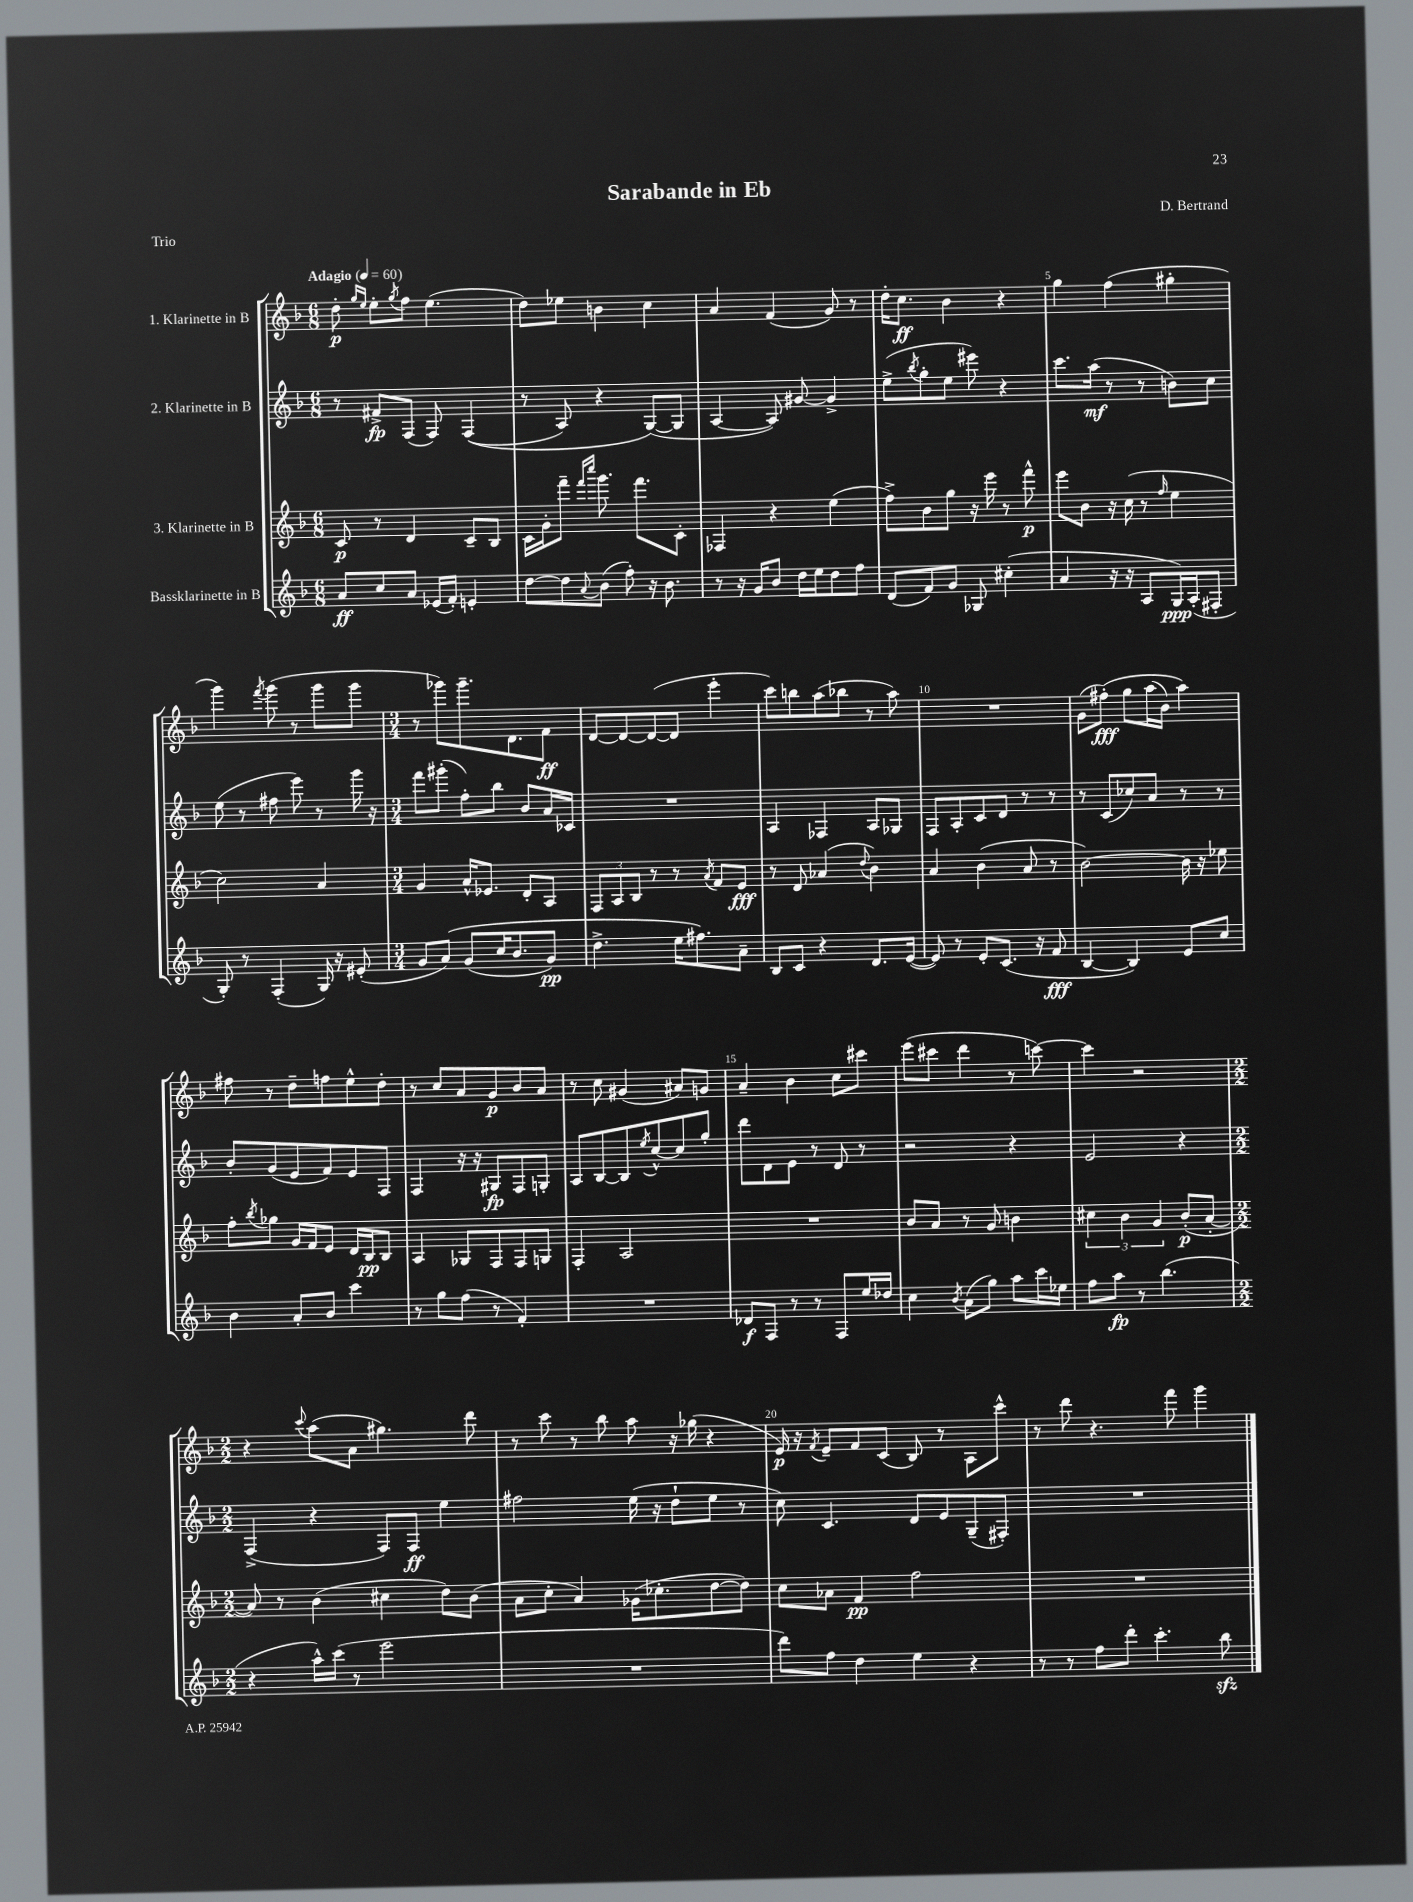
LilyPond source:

\header { title = "Sarabande in Eb" composer = "D. Bertrand" piece = "Trio" }
<<
\new StaffGroup <<
\new Staff = "s0" \with { instrumentName = "1. Klarinette in B" } {
    \clef treble \key f \major \numericTimeSignature \time 6/8 \tempo "Adagio" 4 = 60
    d''8-.\p \grace { g''16 e''16 } e''8-. \acciaccatura { g''8 } f''8 e''4.( |
    d''8) ees''8 b'4 c''4 |
    a'4 f'4( g'8) r8 |
    d''16-. c''8.\ff bes'4 r4 |
    g''4 f''4( gis''4-. |
    g'''4) \acciaccatura { f'''8 } g'''8( r8 g'''8 g'''8 |
    \numericTimeSignature \time 3/4 r8 ges'''8) ges'''8.-- d'8. f'8\ff |
    d'8~ d'8~ d'8~( d'8 e'''4-. |
    c'''8) b''8 a''8( bes''8 r8 a''8) |
    R2. |
    g'8( fis''8-.\fff)\( g''8 a''16( bes'16) a''4\) |
    fis''8 r8 d''8-- f''8 e''8-^ d''8-. |
    r8 c''8 a'8 g'8\p bes'8 a'8 |
    r8 c''8 gis'4( ais'8) g'8 |
    a'4-- bes'4 c''8 cis'''8 |
    e'''8( cis'''8 d'''4 r8 c'''8~) |
    c'''4 r2 |
    \numericTimeSignature \time 2/2 r4 \appoggiatura { c'''8 } a''8( a'8 gis''4.) d'''8 |
    r8 c'''8 r8 bes''8 a''8 r16 ges''16( r4 |
    e'16\p) r16 \acciaccatura { f'8 } e'8-- f'8 c'8( bes8) r8 a8 c'''8-^ |
    r8 d'''8 r4. f'''8 g'''4 \bar "|." |
}
\new Staff = "s1" \with { instrumentName = "2. Klarinette in B" } {
    \clef treble \key f \major \numericTimeSignature \time 6/8
    r8 fis'8->\fp f8( f8) f4(\( |
    r8 a8) r4 g8~(\) g8 |
    a4~ a8) gis'8~ gis'4-> |
    e''8->( \acciaccatura { bes''8 } g''8-. e''8 eis'''8) r4 |
    c'''8. a''16\mf( r8 r8 b'8) c''8 |
    e''8( r8 fis''8 e'''8) r8 g'''16 r16 |
    \numericTimeSignature \time 3/4 f'''8 gis'''8-.( f''8-.) bes''8 bes'8 a'16 ces'16 |
    R2. |
    a4 fes4 a8 ges8 |
    f8 a8-. c'8 d'8 r8 r8 |
    r8 c'8( ces''8) a'8 r8 r8 |
    bes'8-. g'8( e'8 f'8) e'8 f8 |
    f4 r16 r16 gis8\fp f8 g8-. |
    a8 bes8~ bes8 \acciaccatura { e''8 } c''8~-^ c''8 g''8-. |
    d'''8 d'8 e'8 r8 d'8 r8 |
    r2 r4 |
    e'2 r4 |
    \numericTimeSignature \time 2/2 f4->( r4 f8) f8\ff e''4 |
    fis''2 e''16( r16 d''8-! e''8 r8 |
    c''8) c'4. d'8 e'8 g8--( fis8-.) |
    R1 \bar "|." |
}
\new Staff = "s2" \with { instrumentName = "3. Klarinette in B" } {
    \clef treble \key f \major \numericTimeSignature \time 6/8
    c'8\p r8 d'4 c'8-- bes8 |
    c'16 g'16-. f'''8-- \grace { f'''16 c''''16 } g'''8. f'''8. c'8-. |
    fes4 r4 e''4( |
    f''8->) bes'8 g''8 r16 e'''16 r8 f'''8-^\p |
    e'''8 bes'8 r16 c''16( r8 \grace { f''16 } e''4 |
    c''2) a'4 |
    \numericTimeSignature \time 3/4 g'4 a'16-^ ees'8. d'8-. a8 |
    \tuplet 3/2 { f8 a8 bes8 } r8 r8 \acciaccatura { a'8 } f'8 e'8\fff |
    r8 d'8 aes'4( \appoggiatura { d''8 } bes'4) |
    a'4 bes'4( a'8 r8 |
    bes'2~) bes'16 r16 ees''8 |
    f''8-. \acciaccatura { bes''8 } ges''8 g'16 f'16 e'8 d'16 bes16\pp bes8 |
    a4 ges8 f8 f8 g8 |
    f4-. a2 |
    R2. |
    bes'8 a'8 r8 g'8 b'4 |
    \tuplet 3/2 { cis''4 bes'4 g'4 } bes'8-.\p( a'8~-. |
    \numericTimeSignature \time 2/2 a'8) r8 bes'4( cis''4 d''8) bes'8( |
    a'8 c''8-. a'4) ges'16( ces''8.-. d''8~ d''8) |
    c''8 aes'8 f'4\pp f''2 |
    R1 \bar "|." |
}
\new Staff = "s3" \with { instrumentName = "Bassklarinette in B" } {
    \clef treble \key f \major \numericTimeSignature \time 6/8
    a'8\ff c''8 a'8 ees'16( f'16-.) e'4-. |
    d''8~ d''8 \appoggiatura { a'8 } bes'8( f''8-.) r16 bes'8. |
    r8 r16 g'16 bes'8 d''16 e''16 d''8 f''8 |
    d'8( f'8) g'8 ges8 cis''4-.( |
    a'4 r16 r16 a8 g16\ppp) a16-.( fis8-. |
    g8-.) r8 f4-.( g16) r16 eis'8-.( |
    \numericTimeSignature \time 3/4 g'8 a'8)\( g'8( c''16 bes'8. g'8\pp) |
    d''4.-> e''16 fis''8.\) a'8-- |
    bes8 c'8 r4 d'8. e'16~( |
    e'8) r8 e'8-. c'8.( r16 f'8\fff |
    bes4~ bes4) e'8 c''8 |
    bes'4 a'8-. bes'8 c'''4 |
    r8 g''8 f''8( r8 f'4-.) |
    R2. |
    des'8\f f8 r8 r8 f8 e''16 des''16 |
    c''4 \acciaccatura { bes'8 } a'8( g''8) a''8 c'''16 ees''16 |
    f''8 a''8\fp r8 bes''4.( |
    \numericTimeSignature \time 2/2 r4 a''16-^) c'''16( r8 e'''2 |
    R1 |
    d'''8) f''8 d''4 e''4 r4 |
    r8 r8 f''8 d'''8-. c'''4.-. bes''8\sfz \bar "|." |
}
>>
>>
\layout { \context { \Score \override BarNumber.break-visibility = ##(#f #t #t) barNumberVisibility = #(every-nth-bar-number-visible 5) } }
